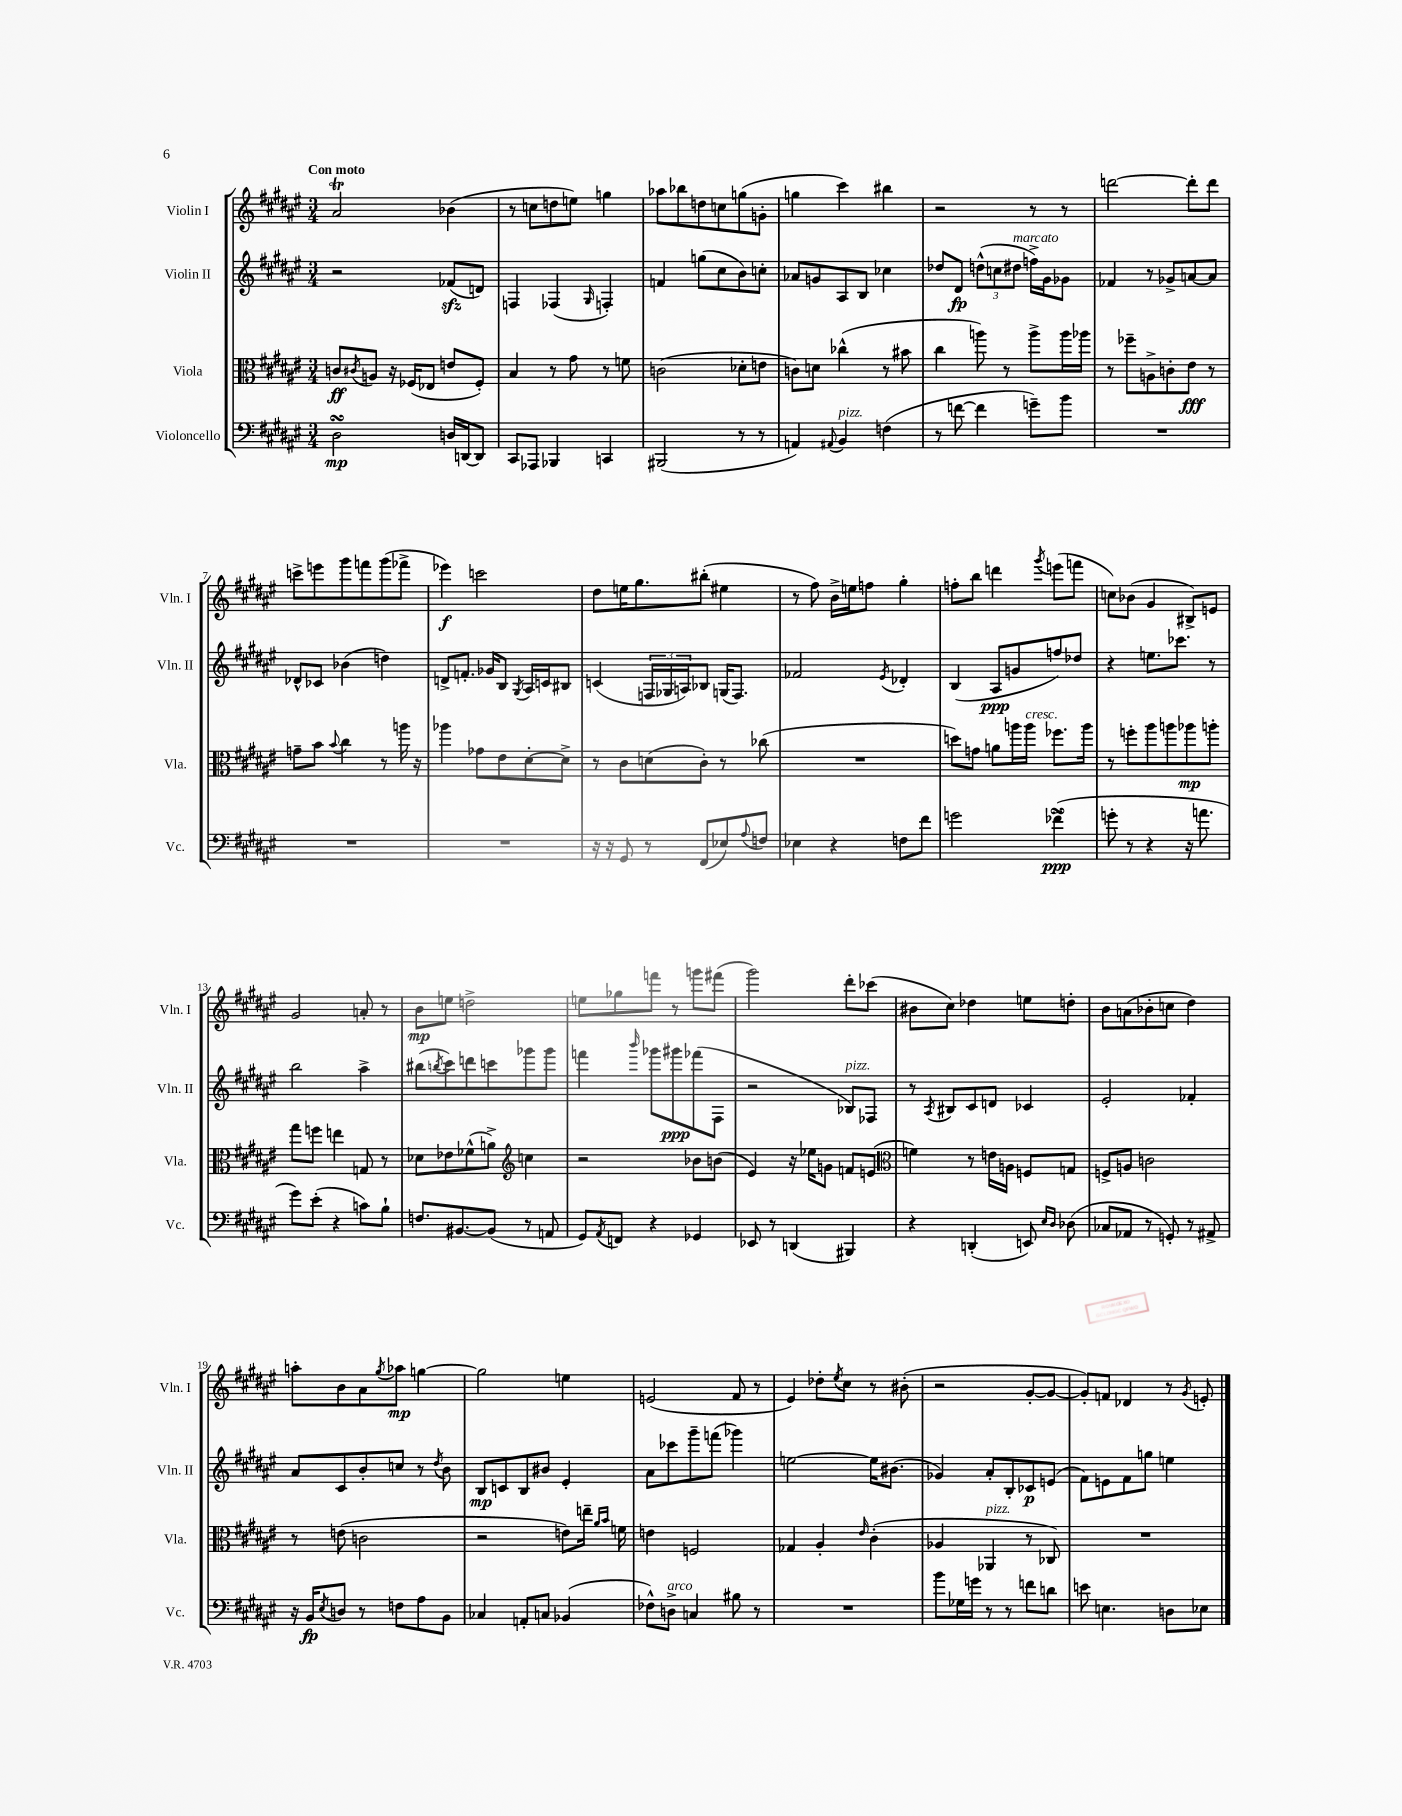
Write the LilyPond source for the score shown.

<<
\new StaffGroup <<
\new Staff = "s0" \with { instrumentName = "Violin I" shortInstrumentName = "Vln. I" } {
    \clef treble \key fis \major \numericTimeSignature \time 3/4 \tempo "Con moto"
    ais'2\trill bes'4( |
    r8 c''8 d''8 e''8) g''4 |
    aes''8 bes''8 d''8 c''8 g''8( g'8-. |
    g''4 cis'''4) bis''4 |
    r2 r8 r8 |
    d'''2~ d'''8-. d'''8 |
    c'''8-> e'''8 gis'''8 f'''8 gis'''8( fes'''8-> |
    ees'''4\f) c'''2 |
    dis''8 e''16 gis''8. bis''8-.( eis''4 |
    r8 fis''8) b'16-> e''16 f''8 gis''4-. |
    f''8-. b''8 d'''4 \acciaccatura { gis'''8 } e'''8( f'''8 |
    c''8) bes'8( gis'4 bis8->) e'8 |
    gis'2 a'8-. r8 |
    b'8\mp e''8 d''2-> |
    e''8 ges''8 f'''8 r8 g'''8 fis'''8( |
    gis'''2) dis'''8-. ces'''8( |
    bis'8 cis''8) des''4 e''8 d''8-. |
    b'8 a'8( bes'8-. c''8 dis''4) |
    a''8-. b'8 ais'8 \acciaccatura { gis''8 } aes''8\mp g''4~ |
    g''2 e''4 |
    e'2( fis'8 r8 |
    eis'4) des''8-. \acciaccatura { eis''8 } cis''8 r8 bis'8-.( |
    r2 gis'8~-. gis'8~ |
    gis'8-.) f'8 des'4 r8 \acciaccatura { gis'8 } e'8-. \bar "|." |
}
\new Staff = "s1" \with { instrumentName = "Violin II" shortInstrumentName = "Vln. II" } {
    \clef treble \key fis \major \numericTimeSignature \time 3/4
    r2 fes'8\sfz( d'8) |
    f4 fes4( \grace { gis16 } f4-.) |
    f'4 g''8( cis''8 b'8) c''8-. |
    aes'8 g'8 ais8 b8 ces''4 |
    des''8 dis'8\fp \tuplet 3/2 { d''8-^( c''8 dis''8^\markup { \italic "marcato" } } f''16->) gis'16 ges'8 |
    fes'4 r8 ges'8-> a'8~ a'8 |
    des'8-^ ces'8 bes'4( d''4) |
    d'8-> f'8.-. ges'16 b8 \acciaccatura { gis8 } ais16 c'16 bis8 |
    c'4( \tuplet 3/2 { f16 ges16 a16) } bes8 g16( f8.) |
    fes'2 \acciaccatura { eis'8 } des'4-. |
    b4( ais8\ppp g'8 f''8) des''8 |
    r4 e''8. ces'''8. r8 |
    b''2 ais''4-> |
    bis''8( \acciaccatura { b''8 } cis'''8) d'''8 c'''8 ges'''8 ges'''8 |
    f'''4 \grace { b'''16 } ges'''8 gis'''8\ppp fes'''8( fis8 |
    r2 bes8^\markup { \italic "pizz." }) fes8 |
    r8 \acciaccatura { ais8 } bis8 cis'8 d'8 ces'4 |
    eis'2-. fes'4-. |
    ais'8 cis'8 b'8-. c''8 r8 \acciaccatura { dis''8 } b'8 |
    b8\mp c'8 b8 bis'8 eis'4-. |
    ais'8 ces'''8 gis'''8-- f'''8( ges'''4) |
    e''2~ e''16 bis'8.( |
    ges'4) ais'8-. b8-. ces'8\p e'8( |
    fis'8) e'8 fis'8 g''8 e''4 \bar "|." |
}
\new Staff = "s2" \with { instrumentName = "Viola" shortInstrumentName = "Vla." } {
    \clef alto \key fis \major \numericTimeSignature \time 3/4
    c'8\ff \acciaccatura { cis'8 } a8 r16 fes16( ees8 e'8 fes8-.) |
    b4 r8 gis'8 r8 f'8 |
    c'2( des'8-. e'8 |
    c'8) d'8 ces''4-^( r8 bis'8 |
    cis''4 a''8) r8 a''8-> a''16 aes''16 |
    r8 fes''8-- a8-> c'8-. eis'8\fff r8 |
    g'8-- b'8 \appoggiatura { b'8 } cis''4 r8 a''16 r16 |
    aes''4 ges'8 eis'8 dis'8~-. dis'8-> |
    r8 cis'8 d'8( cis'8-.) r8 ces''8( |
    R2. |
    d''8) g'8 a'8 a''16 a''16^\markup { \italic "cresc." } fes''8. a''16 |
    r8 f''8-. ais''8 a''8 aes''8\mp a''8-. |
    gis''8 f''8 e''4 g8 r8 |
    des'8 ees'8 fes'8-^( a'8->) \clef treble c''4 |
    r2 bes'8 b'8( |
    eis'4) r16 ees''16 g'8 f'8 e'8( |
    \clef alto f'4) r8 e'16 a16 f8 g8 |
    f8-> a8 c'2 |
    r8 e'8( c'2 |
    r2 e'8) e''16-- \grace { ais'16 b'16 } f'16 |
    e'4 f2 |
    ges4 ais4-. \grace { eis'16 } cis'4-.( |
    aes4 aes,4^\markup { \italic "pizz." } r8 ces8) |
    R2. \bar "|." |
}
\new Staff = "s3" \with { instrumentName = "Violoncello" shortInstrumentName = "Vc." } {
    \clef bass \key fis \major \numericTimeSignature \time 3/4
    dis2\turn\mp d16 d,16~ d,8 |
    cis,8 aes,,8 bes,,4 c,4 |
    bis,,2( r8 r8 |
    a,4) \appoggiatura { ais,8 } b,4^\markup { \italic "pizz." } f4( |
    r8 f'8~ f'4 g'8--) b'8 |
    R2. |
    R2. |
    R2. |
    r16 r16 gis,8 r8 fis,8( ees8) \appoggiatura { ais8 } f8 |
    ees4 r4 f8 fis'8 |
    g'2 fes'4->\turn\ppp( |
    g'8-. r8 r4 r16 a'8. |
    gis'8) eis'8-.( r4 c'8) b8-! |
    f8. bis,8.~ bis,8( r8 a,8 |
    gis,8) \acciaccatura { ais,8 } f,8 r4 ges,4 |
    ees,8 r8 d,4( bis,,4) |
    r4 d,4-.( e,8) \grace { eis16 dis16 } des8( |
    ces8 aes,8 r8 g,8-.) r8 ais,8-> |
    r16 b,16\fp \acciaccatura { eis8 } d8 r8 f8 ais8 b,8 |
    ces4 a,8-. c8 bes,4( |
    fes8-^) d8->^\markup { \italic "arco" } c4 bis8 r8 |
    R2. |
    b'8 ges16 g'16 r8 r8 f'8 d'8 |
    e'8 e4. d8 ees8 \bar "|." |
}
>>
>>
